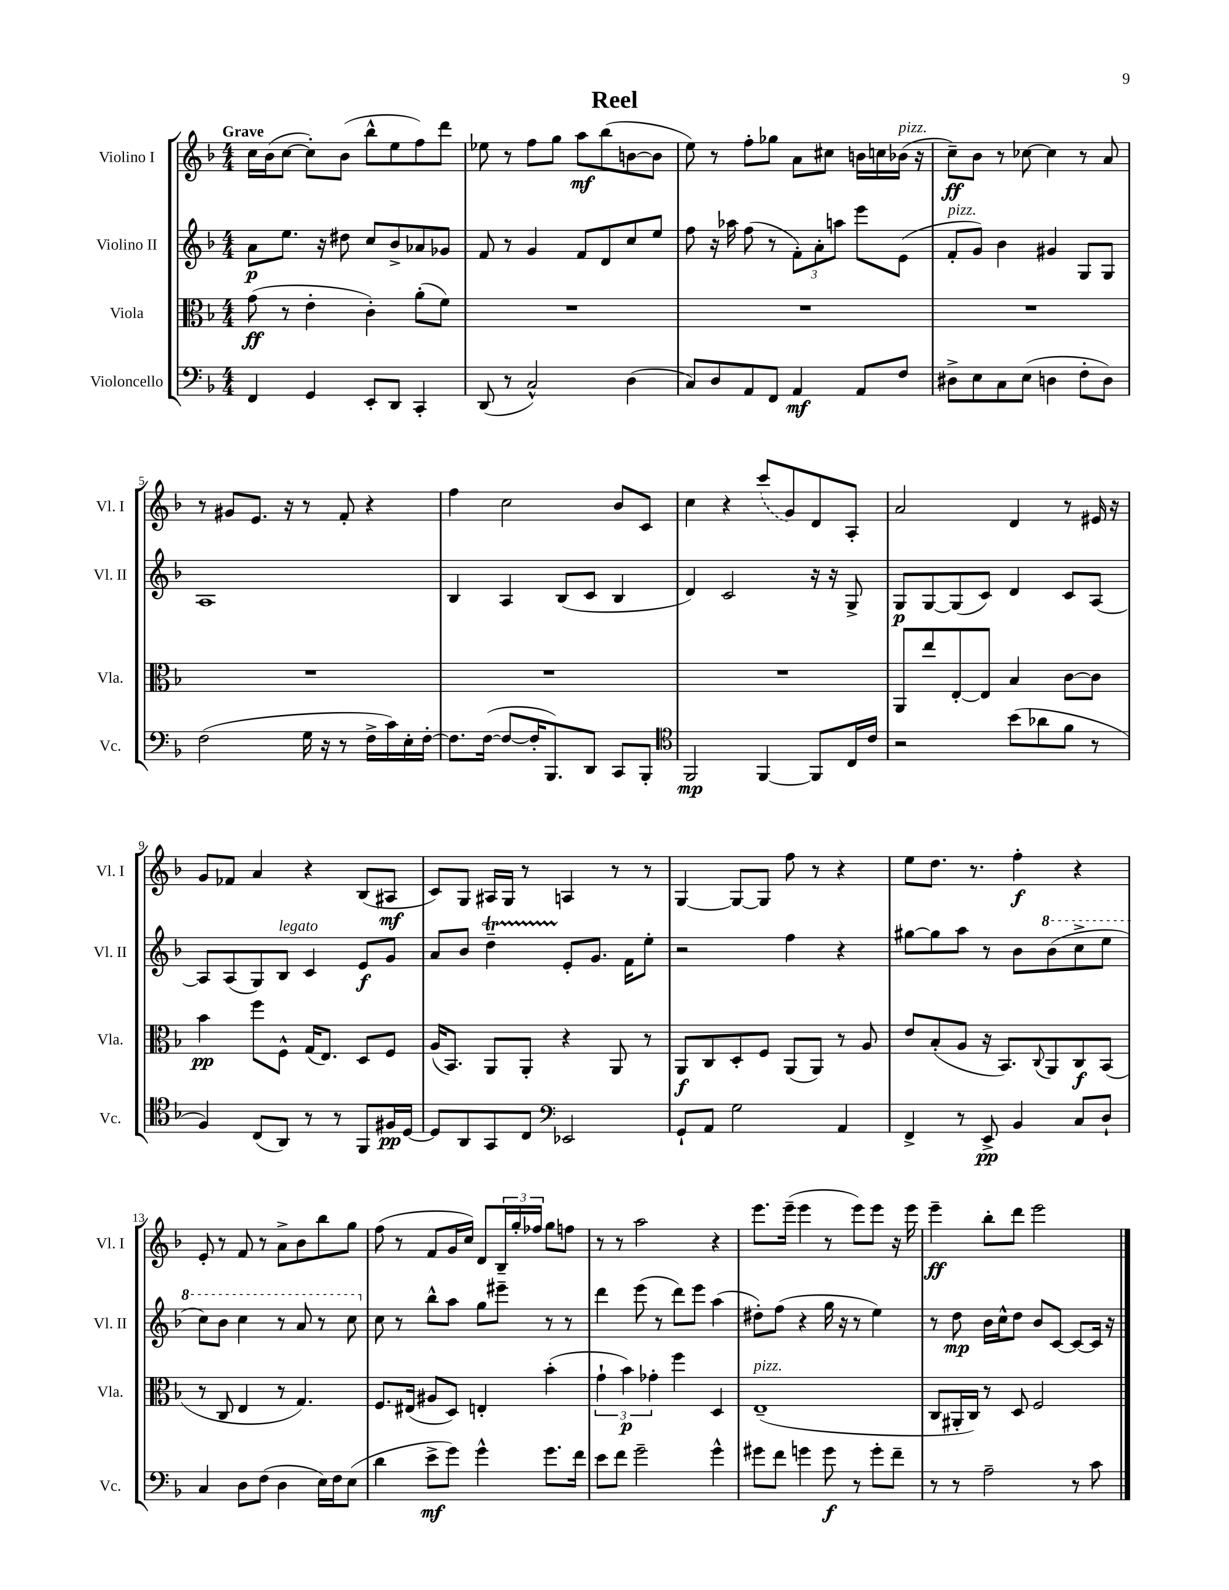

**kern	**kern	**kern	**kern
*staff4	*staff3	*staff2	*staff1
*clefF4	*clefC3	*clefG2	*clefG2
*k[b-]	*k[b-]	*k[b-]	*k[b-]
*M4/4	*M4/4	*M4/4	*M4/4
4FF	(8g	8a	16cc
.	.	.	(16b-
.	8r	8.ee	[8cc
4GG	4e'	.	8cc'])
.	.	16r	.
.	.	8dd#	(8b-
8EE'	4c')	8cc	8bb-^^
8DD	.	8b-^	8ee
4CC'	(8a'	8a-	8ff)
.	8f)	8g-	8ddd
=	=	=	=
(8DD	1r	8f	8ee-
8r	.	8r	8r
2C^^)	.	4g	8ff
.	.	.	8gg
.	.	8f	8aa
.	.	8d	(8bb-
(4D	.	8cc	[8b
.	.	8ee	8b]
=	=	=	=
8C)	1r	8ff	8ee)
8D	.	16r	8r
.	.	16aa-	.
8AA	.	(8ff	8ff'
8FF	.	8r	8gg-
4AA	.	12f')	8a
.	.	12a'	.
.	.	.	8cc#
.	.	12aa	.
8AA	.	8eee	16b
.	.	.	16cc
8F	.	(8e	(16b-
.	.	.	16r
=	=	=	=
8D#^	1r	8f'	8cc~)
8E	.	8g)	8b-
8C	.	4b-	8r
(8E	.	.	[8cc-
4D	.	4g#	4cc-]
8F'	.	8G	8r
8D)	.	8G	8a
=	=	=	=
(2F	1r	1A	8r
.	.	.	8g#
.	.	.	8.e
.	.	.	16r
16G	.	.	8r
16r	.	.	.
8r	.	.	8f'
16F^	.	.	4r
16c)	.	.	.
16E'	.	.	.
[16F'	.	.	.
=	=	=	=
8.F]	1r	4B-	4ff
([16F	.	.	.
8F_	.	4A	2cc
16F']	.	.	.
8.BBB-)	.	.	.
.	.	(8B-	.
8DD	.	8c	.
8CC	.	4B-	8b-
8BBB-'	.	.	8c
=	=	=	=
*clefC4	*	*	*
2FF	1r	4d)	4cc
.	.	2c	4r
[4FF	.	.	(8ccc
.	.	.	8g)
8FF]	.	16r	8d
.	.	16r	.
16C	.	8G^	8A'
16c	.	.	.
=	=	=	=
2r	8AA	8G	2a
.	8ee	[8G	.
.	[8E'	(8G]	.
.	8E]	8c)	.
(8b-	4B-	4d	4d
8a-	.	.	.
8f	[8c	8c	8r
8r	8c]	[8A	16e#
.	.	.	16r
=	=	=	=
4F)	4b-	8A]	8g
.	.	(8A	8f-
(8C	8ff	8G)	4a
8AA)	8F^^	8B-	.
8r	(16G	4c	4r
.	8.E)	.	.
8r	.	.	.
8FF	8D	8e	(8B-
16F#	8F	8g	8A#
[16D	.	.	.
=	=	=	=
8D]	(16A	8a	8c)
.	8.BB-)	.	.
8AA	.	8b-	8G
8GG	8AA	4dd~	16A#
.	.	.	16G
8C	8AA'	.	8r
*clefF4	*	*	*
2EE-	4r	8e'	4A
.	.	8.g	.
.	8AA	.	8r
.	.	16f	.
.	8r	8ee'	8r
=	=	=	=
8GG`	8AA	2r	[4G
8AA	8C	.	.
2G	8D'	.	8G_
.	8F	.	8G]
.	(8AA	4ff	8ff
.	8AA)	.	8r
4AA	8r	4r	4r
.	8A	.	.
=	=	=	=
4FF^	8e	[8gg#	8ee
.	(8B-'	8gg#]	8.dd
8r	8A	8aa	.
.	.	.	8.r
8EE^	16r	8r	.
.	8.BB-)	.	.
4BB-	.	8b-	4ff'
.	8qqC	.	.
.	8AA	(8bb-	.
8C	8C	8ccc^	4r
8D`	(8BB-	8eee	.
=	=	=	=
4C	8r	8ccc)	8e'
.	8C	8bb-	8r
8D	4E	4ccc	8f
(8F	.	.	8r
4D	8r	8r	8a^
.	4.G)	8aa	8b-
16E)	.	8r	8bb-
16F	.	.	.
(8E	.	8ccc	8gg
=	=	=	=
4d	8.F	8cc	(8ff
.	.	8r	8r
.	(16E#	.	.
8e^	8A#	8bb-^^	8f
8g)	8D)	8aa	16g
.	.	.	16cc)
4g^^	4E'	8gg	8d
.	.	8eee#~	24B-~
.	.	.	24gg'
.	.	.	24ff-
8.g	(4b-'	8r	8gg
.	.	8r	8ff
16f	.	.	.
=	=	=	=
8e	6g`	4ddd	8r
8f	.	.	8r
.	6b-)	.	.
2g~	.	(8eee	2aa
.	6g-'	.	.
.	.	8r	.
.	4ff	8ddd)	.
.	.	8eee	.
4g^^	4D	(4aa	4r
=	=	=	=
8g#	(1E~	8dd#')	8.eee
8f	.	(8ff	.
.	.	.	(16eee~
4g	.	4r	4eee
8g	.	16gg	8r
.	.	16r	.
8r	.	8r	8eee)
8g'	.	4ee)	8eee
8f~	.	.	16r
.	.	.	16eee
=	=	=	=
8r	8C	8r	4eee~
8r	16AA#'	8dd	.
.	16C)	.	.
2A~	8r	16b-	8bb-'
.	.	16cc^^	.
.	8D	8dd	8ddd
.	2F	8b-	2eee
.	.	[8c	.
8r	.	8c_	.
8c	.	16c]	.
.	.	16r	.
==	==	==	==
*-	*-	*-	*-
